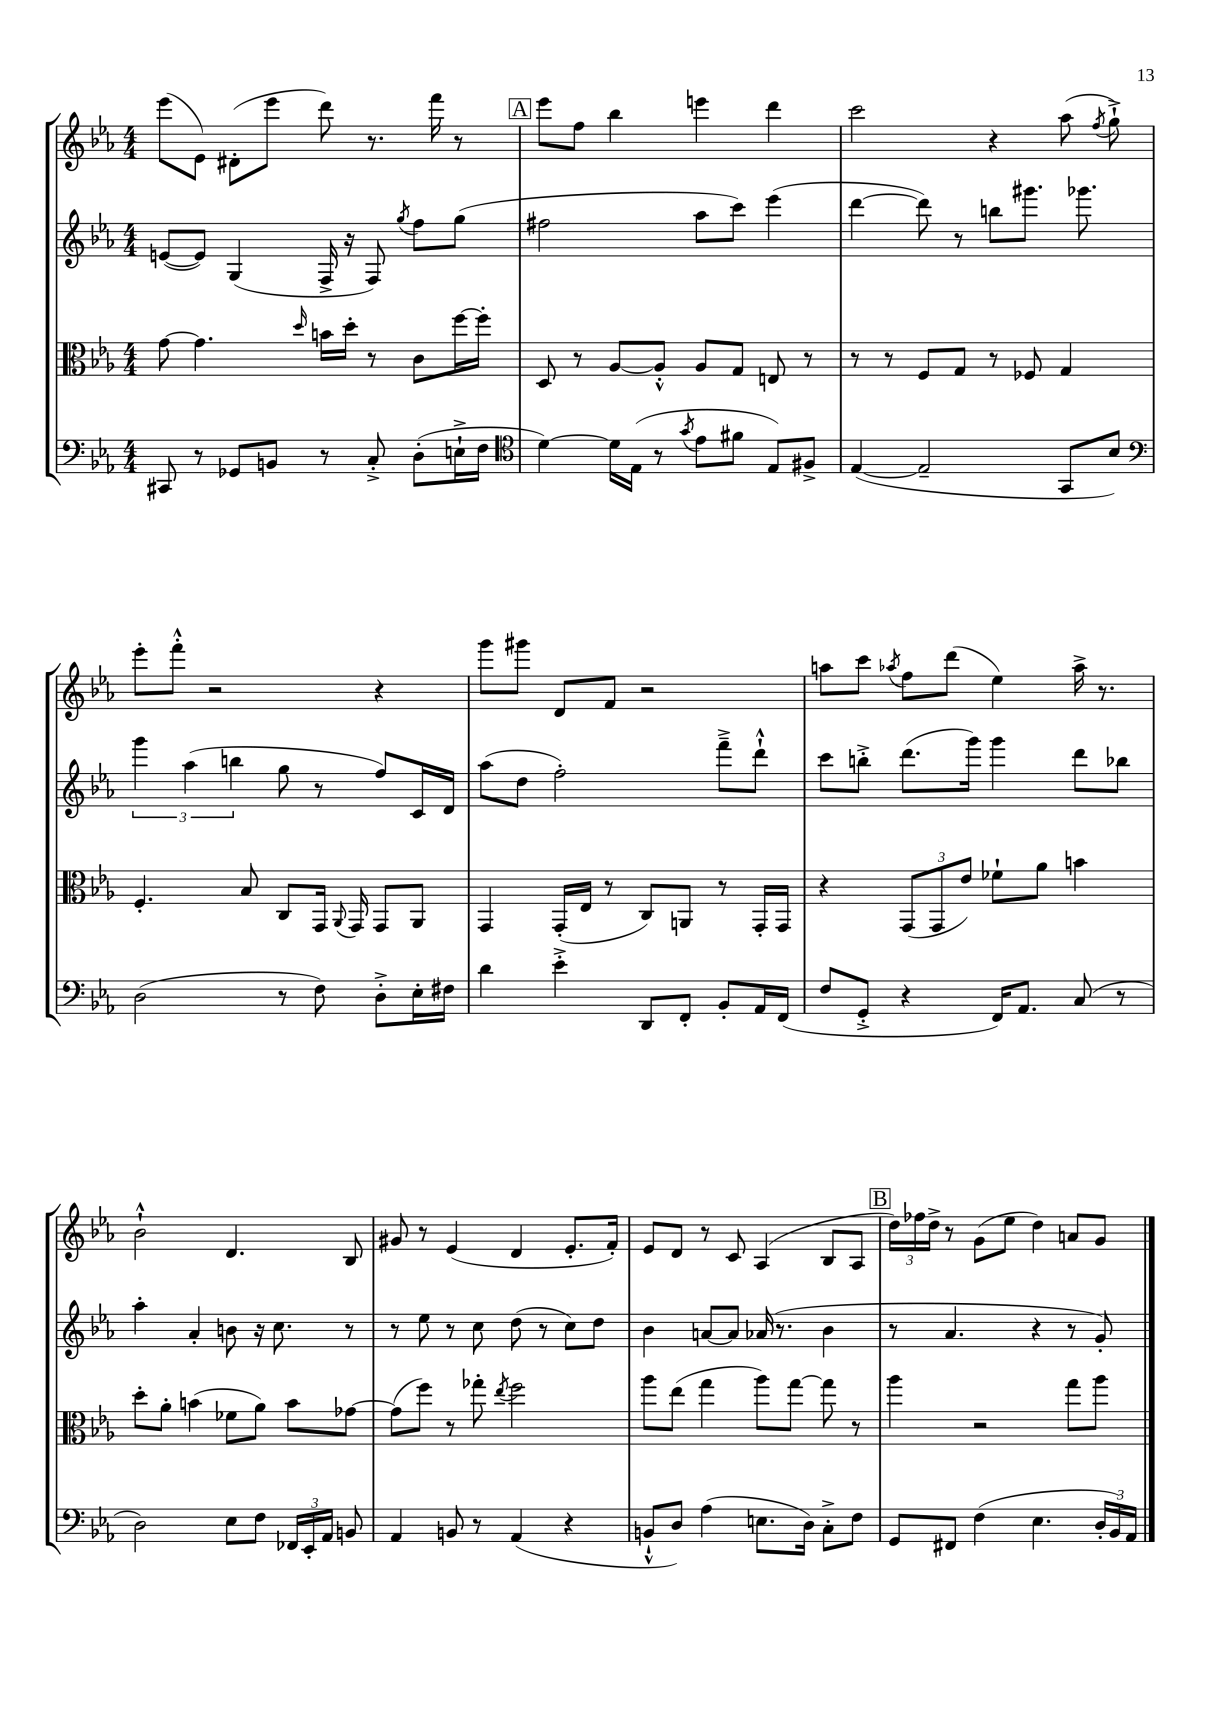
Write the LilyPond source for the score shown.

<<
\new StaffGroup <<
\new Staff = "s0" {
    \clef treble \key ees \major \numericTimeSignature \time 4/4
    \autoBeamOff ees'''8[( ees'8]) dis'8[-.( ees'''8] d'''8) r8. f'''16 r8 |
    \mark \markup { \box "A" } ees'''8[ f''8] bes''4 e'''4 d'''4 |
    c'''2 r4 aes''8( \acciaccatura { f''8 } g''8-!->) |
    ees'''8[-. f'''8]-.-^ r2 r4 |
    g'''8[ gis'''8] d'8[ f'8] r2 |
    a''8[ c'''8] \acciaccatura { aes''8 } f''8[ d'''8]( ees''4) aes''16-> r8. |
    bes'2-!-^ d'4. bes8 |
    gis'8 r8 ees'4( d'4 ees'8.[-. f'16]-.) |
    ees'8[ d'8] r8 c'8 aes4( bes8[ aes8] |
    \mark \markup { \box "B" } \tuplet 3/2 { d''16[) fes''16 d''16]-> } r8 g'8[( ees''8] d''4) a'8[ g'8] \bar "|." |
}
\new Staff = "s1" {
    \clef treble \key ees \major \numericTimeSignature \time 4/4
    \autoBeamOff e'8[~( e'8]) g4( f16-> r16 f8) \acciaccatura { g''8 } f''8[ g''8]( |
    \mark \markup { \box "A" } fis''2 aes''8[ c'''8]) ees'''4( |
    d'''4~ d'''8) r8 b''8[ gis'''8.] ges'''8. |
    \tuplet 3/2 { g'''4 aes''4( b''4 } g''8 r8 f''8[) c'16 d'16] |
    aes''8[( d''8] f''2-.) f'''8[---> d'''8]-!-^ |
    c'''8[ b''8]-.-> d'''8.[( g'''16]) g'''4 d'''8[ bes''8] |
    aes''4-. aes'4-. b'8 r16 c''8. r8 |
    r8 ees''8 r8 c''8 d''8( r8 c''8[) d''8] |
    bes'4 a'8[~ a'8] aes'16( r8. bes'4 |
    \mark \markup { \box "B" } r8 aes'4. r4 r8 g'8-.) \bar "|." |
}
\new Staff = "s2" {
    \clef alto \key ees \major \numericTimeSignature \time 4/4
    \autoBeamOff g'8~ g'4. \grace { d''16 } b'16[ d''16]-. r8 c'8[ f''16~ f''16]-. |
    \mark \markup { \box "A" } d8 r8 aes8[~ aes8]-.-^ aes8[ g8] e8 r8 |
    r8 r8 f8[ g8] r8 fes8 g4 |
    f4.-. bes8 c8[ g,16] \appoggiatura { aes,8 } g,16 g,8[ aes,8] |
    g,4 g,16[-.( ees16] r8 c8[) a,8] r8 g,16[-. g,16] |
    r4 \tuplet 3/2 { g,8[( g,8 ees'8]) } fes'8[-! aes'8] b'4 |
    d''8[-. aes'8]-. b'4( fes'8[ aes'8]) b'8[ ges'8]~ |
    ges'8[( f''8]) r8 ges''8-. \acciaccatura { ees''8 } f''2 |
    aes''8[ ees''8]( g''4 aes''8[) g''8]~ g''8 r8 |
    \mark \markup { \box "B" } aes''4 r2 g''8[ aes''8] \bar "|." |
}
\new Staff = "s3" {
    \clef bass \key ees \major \numericTimeSignature \time 4/4
    \autoBeamOff cis,8 r8 ges,8[ b,8] r8 c8-.-> d8[-.( e16-!-> f16] |
    \mark \markup { \box "A" } \clef tenor d'4~) d'16[ ees16]( r8 \acciaccatura { g'8 } ees'8[ fis'8] ees8[) fis8]-> |
    ees4~( ees2-- g,8[ bes8]) |
    \clef bass d2( r8 f8) d8[-.-> ees16-. fis16] |
    d'4 ees'4-.-> d,8[ f,8]-. bes,8[-. aes,16 f,16]( |
    f8[ g,8]-.-> r4 f,16[) aes,8.] c8( r8 |
    d2) ees8[ f8] \tuplet 3/2 { fes,16[ ees,16-. aes,16] } b,8 |
    aes,4 b,8 r8 aes,4( r4 |
    b,8[-!-^ d8]) aes4( e8.[ d16]) c8[-.-> f8] |
    \mark \markup { \box "B" } g,8[ fis,8] f4( ees4. \tuplet 3/2 { d16[-. bes,16) aes,16] } \bar "|." |
}
>>
>>
\layout { \context { \Score \remove "Bar_number_engraver" } }
